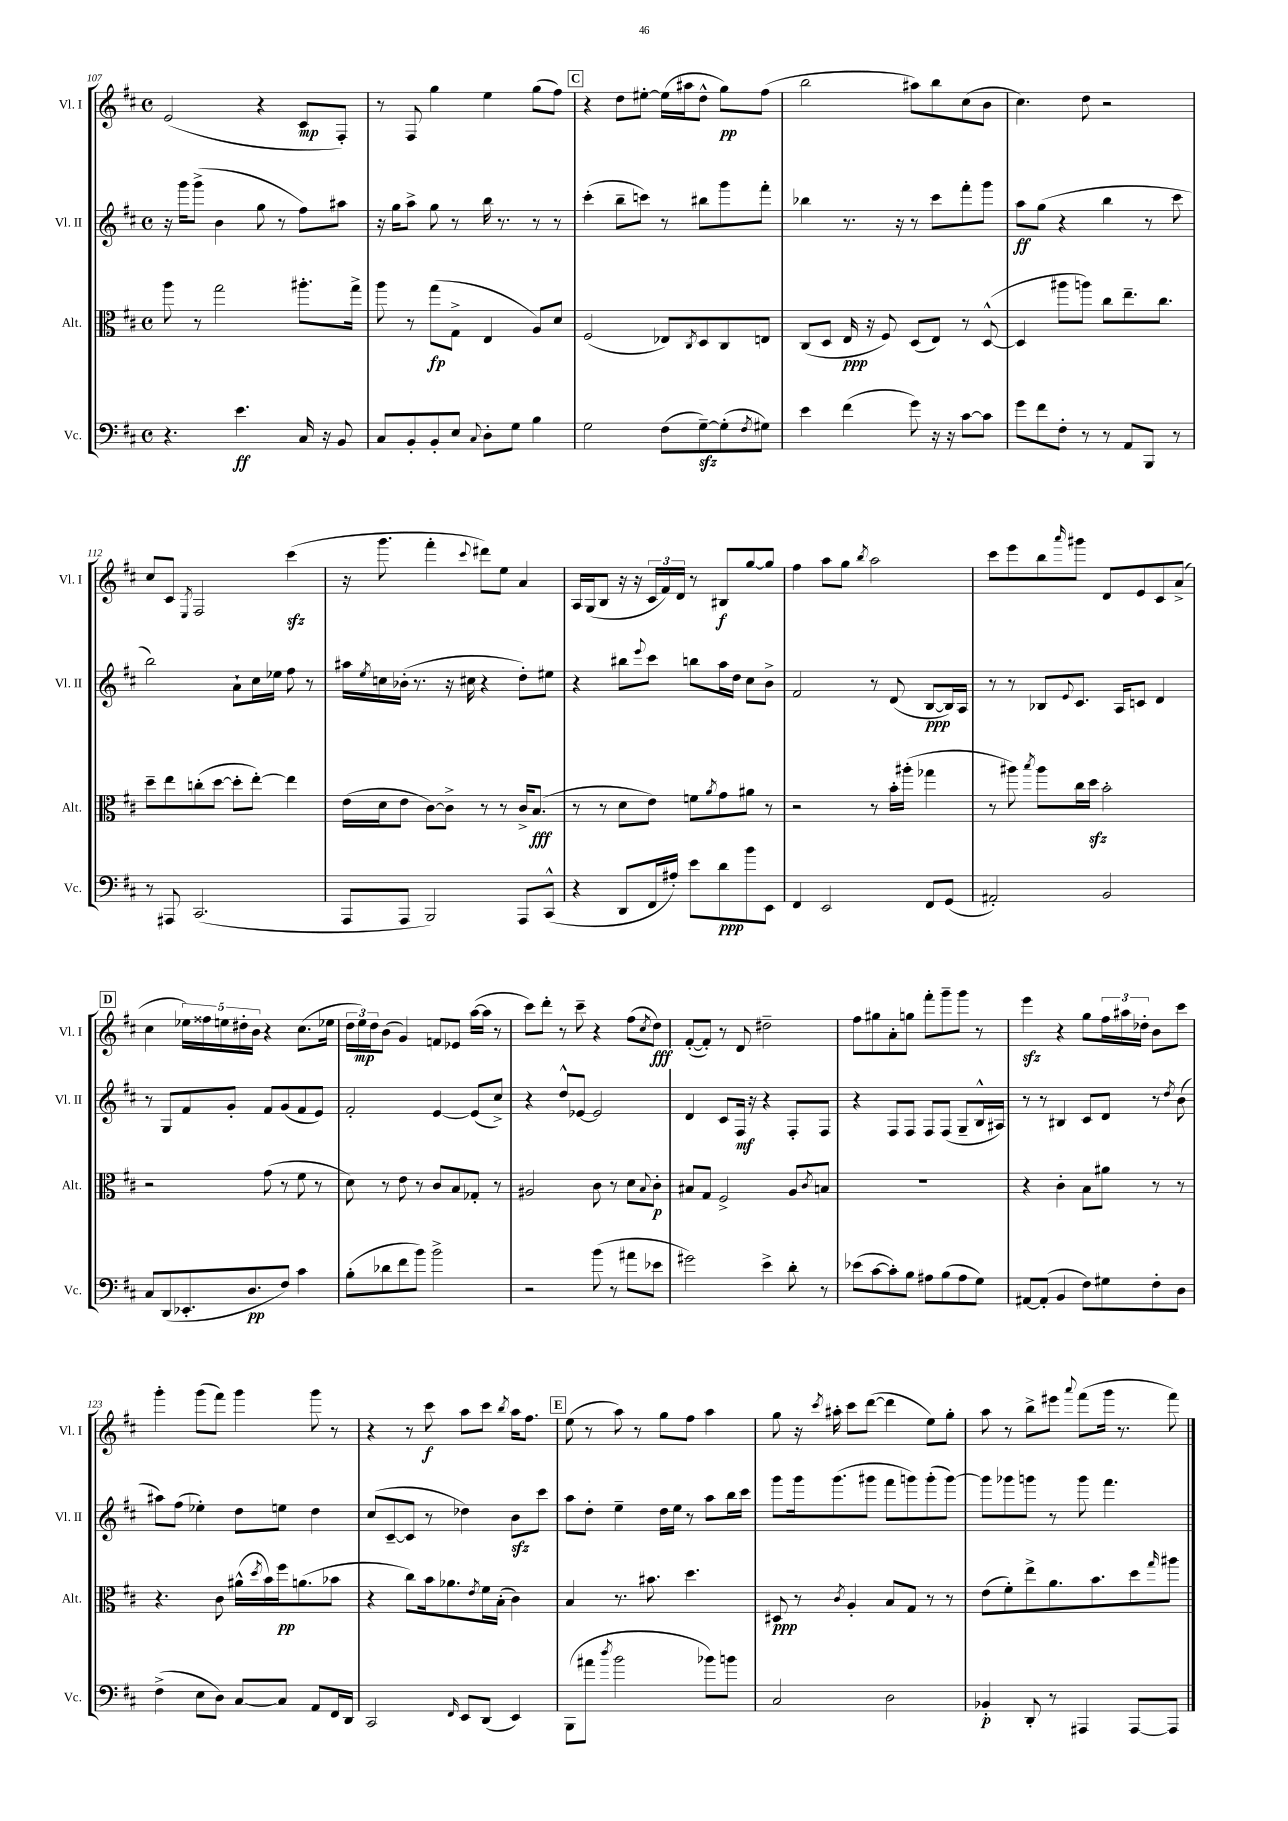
<<
\new StaffGroup <<
\new Staff = "s0" \with { instrumentName = "Vl. I" shortInstrumentName = "Vl. I" } {
    \clef treble \key d \major \defaultTimeSignature \time 4/4
    e'2( r4 cis'8\mp fis8-.) |
    r8 fis8 g''4 e''4 g''8( fis''8) |
    \mark \markup { \box "C" } r4 d''8 eis''8~-. eis''16( ais''16 d''8-^ g''8\pp) fis''8( |
    b''2 ais''8) b''8 cis''8( b'8 |
    cis''4.) d''8 r2 |
    cis''8 cis'8 \acciaccatura { e8 } fis2 cis'''4\sfz( |
    r16 g'''8. fis'''4-. \appoggiatura { cis'''8 } dis'''8) e''8 a'4 |
    a16 g16( b8 r16 r16 \tuplet 3/2 { cis'16 fis'16) d'16 } r8 bis8\f g''8~ g''8 |
    fis''4 a''8 g''8 \acciaccatura { b''8 } a''2 |
    cis'''8 e'''8 b''8 \grace { a'''16 } gis'''8 d'8 e'8 cis'8 a'8->( |
    \mark \markup { \box "D" } cis''4 \tuplet 5/4 { ees''16) fisis''16 e''16 dis''16-. b'16 } r4 cis''8.( ees''16 |
    \tuplet 3/2 { d''16 e''16\mp) d''16 } b'8( g'4) f'8 ees'8 a''16~( a''16 r8 |
    cis'''8) d'''8-. r8 cis'''8-- r4 fis''8( \acciaccatura { cis''8 } d''8\fff) |
    fis'8~-.( fis'8-.) r8 d'8 dis''2-- |
    fis''8 gis''8 a'8-. g''8 fis'''8-. g'''8-- g'''8 r8 |
    e'''4\sfz r4 g''8 \tuplet 3/2 { fis''16 ais''16 des''16-. } b'8 cis'''8 |
    g'''4-. g'''8( fis'''8) g'''4 g'''8 r8 |
    r4 r8 cis'''8\f a''8 cis'''8 \acciaccatura { b''8 } a''16 fis''8. |
    \mark \markup { \box "E" } e''8( r8 a''8) r8 g''8 fis''8 a''4 |
    g''8 r16 \acciaccatura { cis'''8 } ais''16-. cis'''8 d'''8~( d'''4 e''8) g''8-. |
    a''8 r8 b''8-> eis'''8 \appoggiatura { a'''8 } fis'''8( g'''16 r8. fis'''8) \bar "|." |
}
\new Staff = "s1" \with { instrumentName = "Vl. II" shortInstrumentName = "Vl. II" } {
    \clef treble \key d \major \defaultTimeSignature \time 4/4
    r16 g'''16 g'''8->( b'4 g''8 r8 fis''8) ais''8 |
    r16 g''16 a''8-> g''8 r8 b''16 r8. r8 r8 |
    \mark \markup { \box "C" } cis'''4-.( b''8-- c'''8) r8 bis''8 g'''8 fis'''8-. |
    bes''4 r8. r16 r8 cis'''8 fis'''8-. g'''8 |
    a''8\ff g''8( r4 b''4 r8 cis'''8 |
    b''2) a'8-! cis''16 ees''16 fis''8 r8 |
    ais''16 \acciaccatura { e''8 } c''16 bes'16-.( r8. r16 cis''16 r4 d''8-.) eis''8 |
    r4 bis''8 \appoggiatura { e'''8 } cis'''8 b''8 a''16 d''16 cis''8 b'8-> |
    fis'2 r8 d'8( b8~\ppp b16) a16 |
    r8 r8 bes8 \appoggiatura { e'8 } cis'8. a16 c'8 d'4 |
    \mark \markup { \box "D" } r8 g8 fis'8 g'8-. fis'8 g'8( fis'8 e'8) |
    fis'2-. e'4~ e'8( cis''8->) |
    r4 d''8-^ ees'8~ ees'2 |
    d'4 cis'8 fis16\mf r16 r4 fis8-. fis8 |
    r4 fis8 fis8 fis8 fis8( g8-- b16-^ ais16) |
    r8 r8 bis4 cis'8 d'8 r8 \acciaccatura { d''8 } b'8( |
    ais''8) fis''8( ees''4-.) d''8 e''8 d''4 |
    cis''8( cis'8~-- cis'8 r8 des''4) b'8\sfz cis'''8 |
    \mark \markup { \box "E" } a''8 d''8-. e''4-- d''16 e''16 r8 a''8 b''16 cis'''16 |
    g'''8 g'''16 g'''8.( gis'''8 fis'''8 g'''8) g'''8-.( g'''8~) |
    g'''8 ges'''8 g'''8 r8 g'''8 fis'''4. \bar "|." |
}
\new Staff = "s2" \with { instrumentName = "Alt." shortInstrumentName = "Alt." } {
    \clef alto \key d \major \defaultTimeSignature \time 4/4
    a''8 r8 g''2 ais''8.-. g''16-> |
    a''8 r8 g''8\fp( g8-> e4 a8) d'8 |
    \mark \markup { \box "C" } fis2( ees8) \acciaccatura { cis8 } d8 cis8 e8 |
    cis8( d8 e16\ppp r16 fis8) d8( e8) r8 d8~-^( |
    d4 ais''8 a''8) cis''8 e''8.-- cis''8. |
    d''8-- e''8 c''8-.( d''8~ d''8-. e''8~-.) e''4 |
    e'16( d'16 e'8 cis'8~) cis'8-> r8 r8 cis'16-> b8.\fff( |
    r8 r8 d'8 e'8) f'8 \acciaccatura { a'8 } g'8 ais'8 r8 |
    r2 r8 b'16-. ais''16-.( ges''4 |
    r8 ais''8) \acciaccatura { b''8 } ais''8 cis''16 d''16\sfz b'2-. |
    \mark \markup { \box "D" } r2 g'8( r8 fis'8 r8 |
    d'8) r8 e'8 r8 cis'8 b8 ges8-. r8 |
    ais2 cis'8 r8 d'8 \appoggiatura { b8 } cis'8-.\p |
    bis8 g8 fis2-> a8 \acciaccatura { cis'8 } b8 |
    R1 |
    r4 cis'4-. b8 ais'8 r8 r8 |
    r4. cis'8 ais'16-^( \acciaccatura { d''8 } b'16) fis''16\pp a'8.( bes'8 |
    r4 cis''8) b'16 aes'8. \acciaccatura { e'8 } fis'16 b16-.( cis'4) |
    \mark \markup { \box "E" } b4 r8. bis'8. d''4. |
    dis8\ppp r8 \acciaccatura { cis'8 } a4-. b8 g8 r8 r8 |
    e'8( fis'8-.) e''8-> a'8. b'8. d''8 \grace { g''16 } ais''8 \bar "|." |
}
\new Staff = "s3" \with { instrumentName = "Vc." shortInstrumentName = "Vc." } {
    \clef bass \key d \major \defaultTimeSignature \time 4/4
    r4. e'4.\ff cis16 r16 b,8 |
    cis8 b,8-. b,8-. e8 \appoggiatura { cis8 } d8-. g8 b4 |
    \mark \markup { \box "C" } g2 fis8( g8~--\sfz) g8-.( \acciaccatura { fis8 } gis8) |
    e'4 fis'4( g'8) r16 r16 cis'8~ cis'8 |
    g'8 fis'8 fis8-. r8 r8 a,8 b,,8 r8 |
    r8 ais,,8 cis,2.( |
    a,,8 a,,8 b,,2) a,,8 cis,8-^( |
    r4 d,8 fis,16 ais16-.) e'8 d'8\ppp b'8 e,8 |
    fis,4 e,2 fis,8 g,8( |
    ais,2-.) b,2 |
    \mark \markup { \box "D" } cis8 d,8( ees,8.-. d8.\pp fis8) cis'4 |
    b8-.( des'8 fis'8 b'8) b'2-> |
    r2 b'8( r8 ais'8 ees'8 |
    gis'2) e'4-> d'8-. r8 |
    ees'8( cis'8~ cis'8-.) b8 ais8 b8( ais8 g8) |
    ais,8~ ais,8-.( b,4 fis8) gis8 fis8-. d8 |
    fis4->( e8 d8) cis8~ cis8 a,8 fis,16 d,16 |
    cis,2 \grace { fis,16 } e,8 d,8( e,4) |
    \mark \markup { \box "E" } b,,8( ais'8 \acciaccatura { d''8 } b'2 bes'8) b'8 |
    cis2 d2 |
    bes,4-.\p d,8-. r8 ais,,4 ais,,8~ ais,,8 \bar "|." |
}
>>
>>
\layout { \context { \Score currentBarNumber = #107 } }
